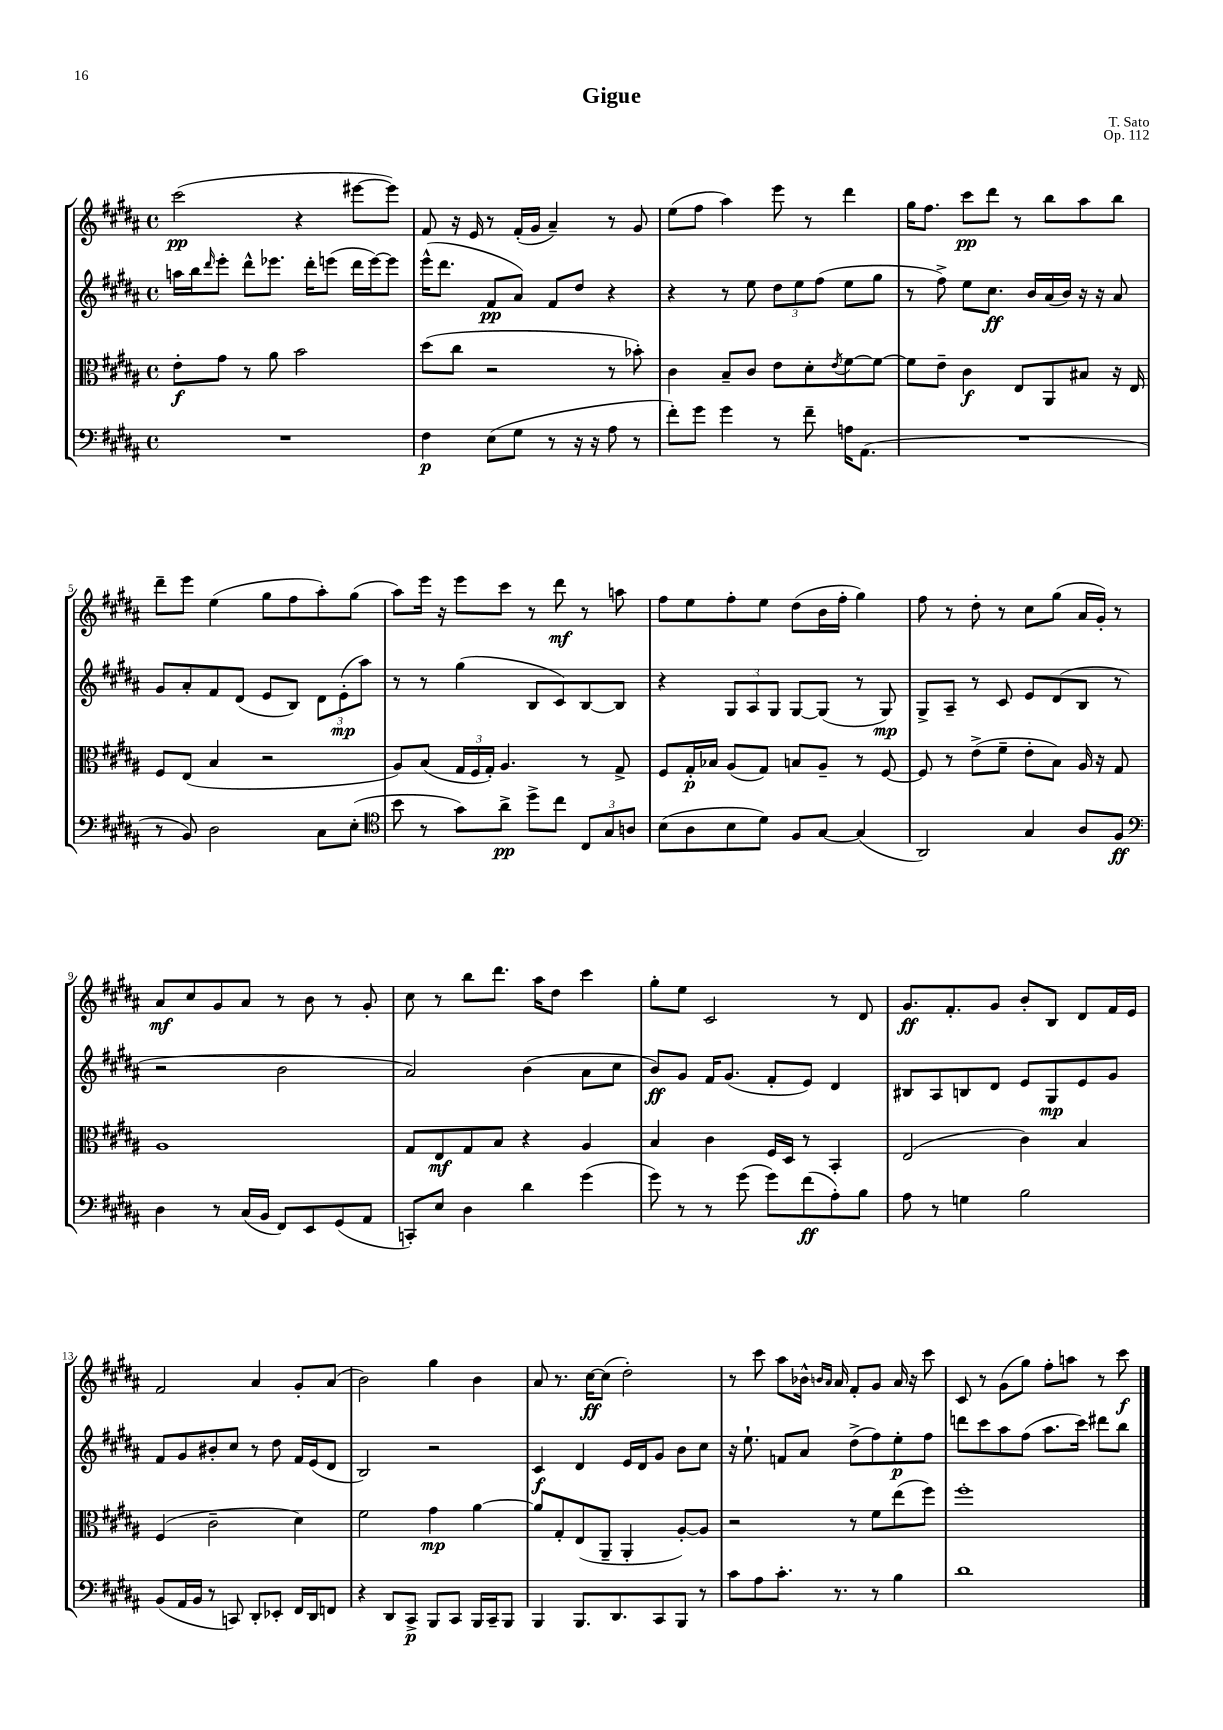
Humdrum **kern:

**kern	**kern	**kern	**kern
*staff4	*staff3	*staff2	*staff1
*clefF4	*clefC3	*clefG2	*clefG2
*k[f#c#g#d#a#]	*k[f#c#g#d#a#]	*k[f#c#g#d#a#]	*k[f#c#g#d#a#]
*M4/4	*M4/4	*M4/4	*M4/4
*met(c)	*met(c)	*met(c)	*met(c)
1r	8e'	16aa	(2ccc#
.	.	16bb	.
.	.	16qqddd#	.
.	8g#	8eee'	.
.	8r	8ddd#^^	.
.	8a#	8.eee-	.
.	2b	.	4r
.	.	16ddd#'	.
.	.	(8eee	.
.	.	16ddd#	[8eee#
.	.	[16eee)	.
.	.	8eee]	8eee#])
=	=	=	=
4F#	(8dd#	(16eee^^	8f#
.	.	8.ddd#	.
.	8cc#	.	16r
.	.	.	16e
(8E	2r	8f#	8r
8G#	.	8a#)	(16f#'
.	.	.	16g#
8r	.	8f#	4a#~)
16r	.	8dd#	.
16r	.	.	.
8A#	8r	4r	8r
8r	8b-')	.	8g#
=	=	=	=
8f#')	4c#	4r	(8ee
8g#	.	.	8ff#
4g#	8B~	8r	4aa#)
.	8c#	8ee	.
8r	8e	12dd#	8eee
.	.	12ee	.
8f#~	8d#'	.	8r
.	.	(12ff#	.
.	8qe	.	.
16A	[8f#	8ee	4ddd#
(8.AA#	.	.	.
.	8f#_	8gg#	.
=	=	=	=
1r	8f#]	8r	16gg#
.	.	.	8.ff#
.	8e~	8ff#^)	.
.	4c#	8ee	8ccc#
.	.	8.cc#	8ddd#
.	8E	.	8r
.	.	16b	.
.	8AA#	(16a#	8bb
.	.	16b)	.
.	8B#	16r	8aa#
.	.	16r	.
.	16r	8a#	8bb
.	16E	.	.
=	=	=	=
8r	8F#	8g#	8ddd#~
8BB)	(8E	8a#'	8eee
2D#	4B	8f#	(4ee
.	.	(8d#	.
.	2r	8e	8gg#
.	.	8B)	8ff#
8C#	.	12d#	8aa#')
.	.	(12e'	.
(8E'	.	.	(8gg#
.	.	12aa#)	.
=	=	=	=
*clefC4	*	*	*
8b	8A#)	8r	8aa#)
8r	(8B	8r	16eee
.	.	.	16r
8g#)	24G#	(4gg#	8eee
.	24F#	.	.
.	24G#')	.	.
8a#^	4.A#	.	8ccc#
8dd#^	.	8B	8r
8cc#	.	8c#)	8ddd#
12C#	8r	[8B	8r
12G#	.	.	.
.	8G#^	8B]	8aa
12A	.	.	.
=	=	=	=
(8B	8F#	4r	8ff#
8A#	16G#'	.	8ee
.	16B-	.	.
8B	(8A#	12G#	8ff#'
.	.	12A#	.
8d#)	8G#)	.	8ee
.	.	12G#	.
8F#	8B	[8G#	(8dd#
[8G#	8A#~	(8G#]	16b
.	.	.	16ff#'
(4G#]	8r	8r	4gg#)
.	[8F#	8G#)	.
=	=	=	=
2AA#)	8F#]	8G#^	8ff#
.	8r	8A#~	8r
.	(8e^	8r	8dd#'
.	8f#~	8c#	8r
4G#	8e'	8e	8cc#
.	8B)	(8d#	(8gg#
8A#	16A#	8B	16a#
.	16r	.	16g#')
8F#	8G#	8r	8r
=	=	=	=
*clefF4	*	*	*
4D#	1A#	2r	8a#
.	.	.	8cc#
8r	.	.	8g#
(16C#	.	.	8a#
16BB	.	.	.
8FF#)	.	2b	8r
8EE	.	.	8b
(8GG#	.	.	8r
8AA#	.	.	8g#'
=	=	=	=
8CC')	8G#	2a#)	8cc#
8E	8E	.	8r
4D#	8G#	.	8bb
.	8B	.	8.ddd#
4d#	4r	(4b	.
.	.	.	16aa#
.	.	.	8dd#
(4g#	4A#	8a#	4ccc#
.	.	8cc#	.
=	=	=	=
8g#)	4B	8b)	8gg#'
8r	.	8g#	8ee
8r	4c#	16f#	2c#
.	.	(8.g#	.
(8g#	.	.	.
8g#)	16F#	8f#'	.
.	16D#	.	.
(8f#	8r	8e)	.
8A#')	4BB'	4d#	8r
8B	.	.	8d#
=	=	=	=
8A#	(2E	8B#	8.g#
8r	.	8A#	.
.	.	.	8.f#'
4G	.	8B	.
.	.	8d#	8g#
2B	4c#)	8e	8b'
.	.	8G#	8B
.	4B	8e	8d#
.	.	8g#	16f#
.	.	.	16e
=	=	=	=
(8BB	(4F#	8f#	2f#
16AA#	.	8g#	.
16BB	.	.	.
8r	2c#~	8b#'	.
8CC)	.	8cc#	.
8DD#'	.	8r	4a#
8EE-'	.	8dd#	.
16FF#	4d#)	16f#	8g#'
16DD#	.	(16e	.
8FF	.	8d#	(8a#
=	=	=	=
4r	2f#	2B)	2b)
8DD#	.	.	.
8CC#^	.	.	.
8BBB	4g#	2r	4gg#
8CC#	.	.	.
16BBB	[4a#	.	4b
16CC#~	.	.	.
8BBB	.	.	.
=	=	=	=
4BBB	8a#]	4c#	8a#
.	8G#'	.	8.r
8.BBB	(8E	4d#	.
.	.	.	[16cc#
.	8AA#~	.	(8cc#]
8.DD#	.	.	.
.	4AA#'	16e	2dd#')
.	.	16d#	.
8CC#	.	8g#	.
8BBB	[8A#')	8b	.
8r	8A#]	8cc#	.
=	=	=	=
8c#	2r	16r	8r
.	.	8.ee`	.
8A#	.	.	8ccc#
8.c#'	.	8f	8aa#
.	.	8a#	16b-^^
.	.	.	16qqb
.	.	.	16qqa#
8.r	.	.	16a#
.	8r	(8dd#^	8f#'
8r	8f#	8ff#)	8g#
4B	(8ee	8ee'	16a#
.	.	.	16r
.	8ff#)	8ff#	8ccc#
=	=	=	=
1d#	1ff#'	8ddd	8c#
.	.	8ccc#	8r
.	.	8aa#	(8g#
.	.	(8ff#	8gg#)
.	.	8.aa#	8ff#'
.	.	.	8aa
.	.	16ccc#)	.
.	.	8ddd#	8r
.	.	8bb	8ccc#
==	==	==	==
*-	*-	*-	*-
